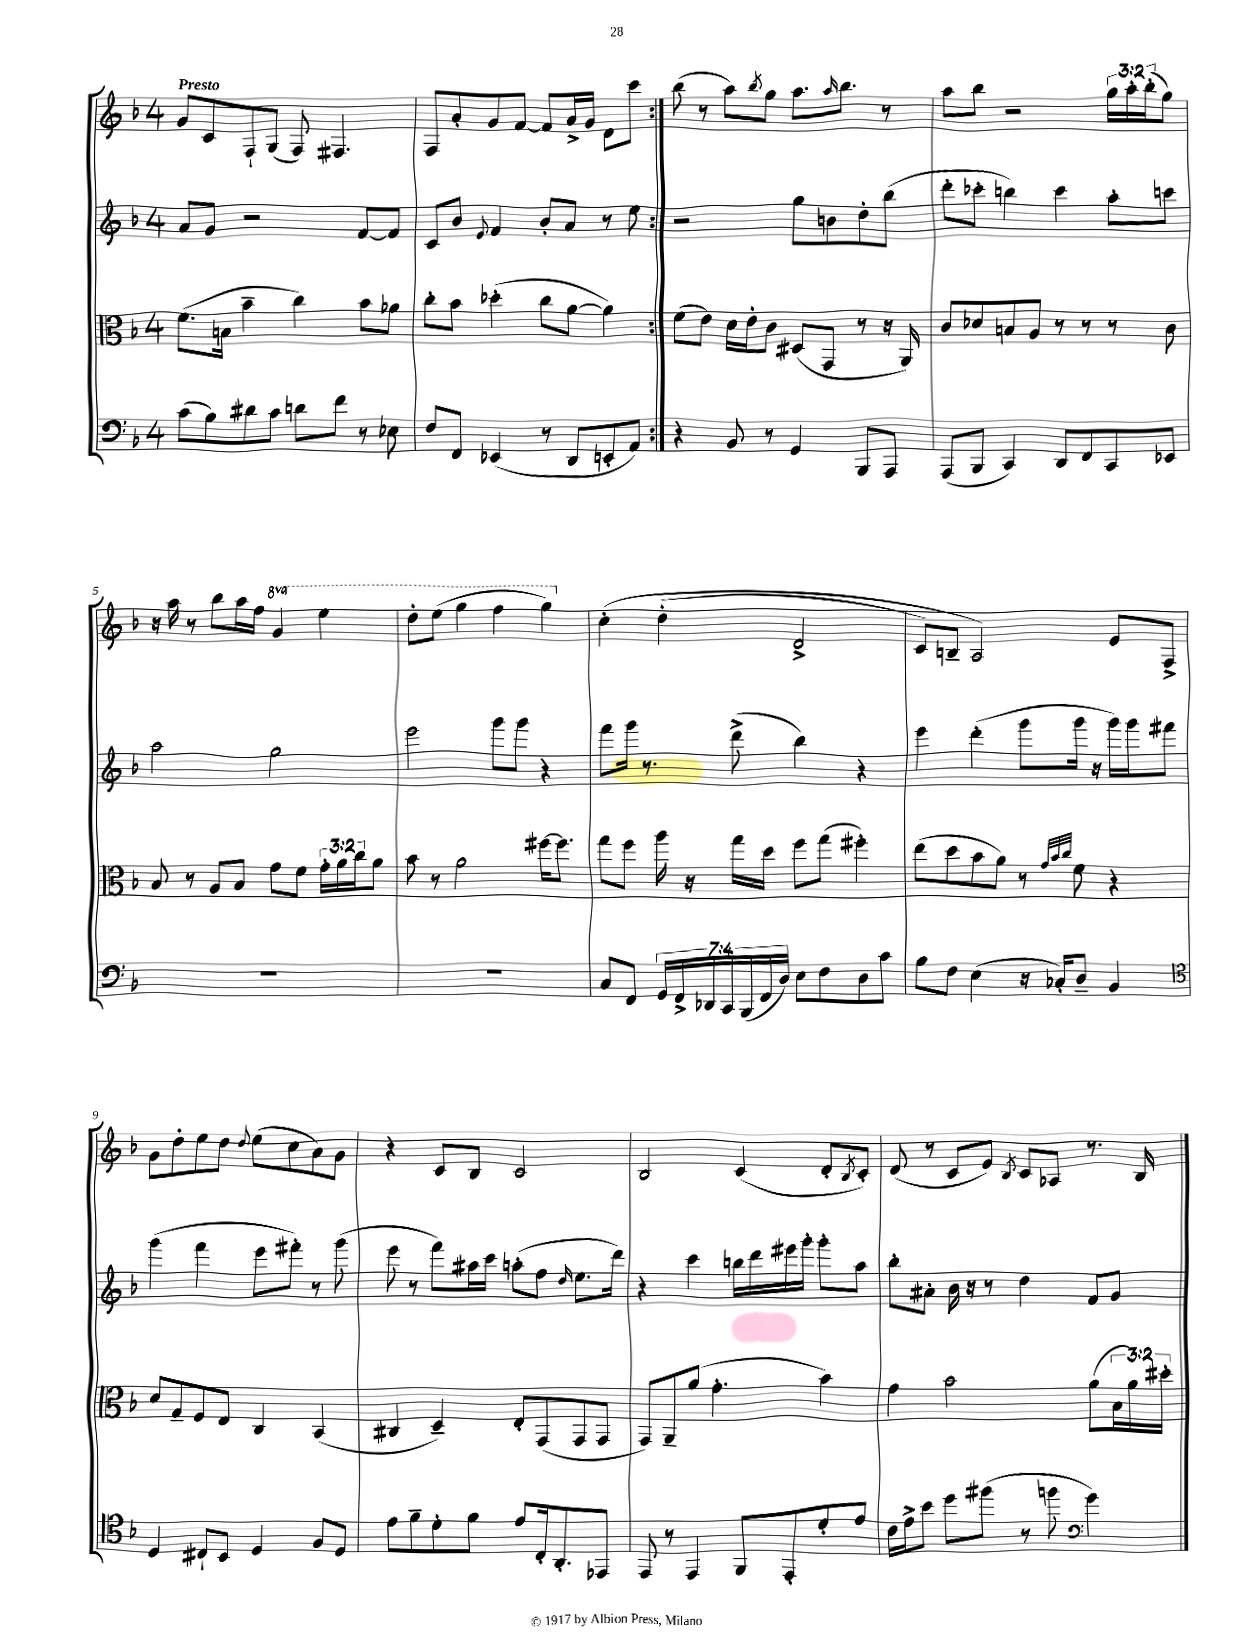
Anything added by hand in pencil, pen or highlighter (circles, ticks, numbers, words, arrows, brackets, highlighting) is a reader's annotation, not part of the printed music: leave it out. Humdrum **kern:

**kern	**kern	**kern	**kern
*staff4	*staff3	*staff2	*staff1
*clefF4	*clefC3	*clefG2	*clefG2
*k[b-]	*k[b-]	*k[b-]	*k[b-]
*M4/4	*M4/4	*M4/4	*M4/4
(8c	(8.f	8a	8g
8B-)	.	8g	8c
.	16B	.	.
8d#	4b-~	2r	8F`
8c	.	.	(8G
8d	4cc)	.	8F)
8f	.	.	4.F#
8r	8b-	[8f	.
8E-	8a-	8f]	.
=	=	=	=
8F	8cc'	8c	8F
8FF	8b-	8b-	8a'
.	.	8qqe	.
(4EE-	(4dd-'	4f	8g
.	.	.	[8f
8r	8cc	8b-'	8f]
8DD	[8a	8a	16a^
.	.	.	16g
8EE'	4a])	8r	8d
8AA)	.	8ee	8ccc
=:|!	=:|!	=:|!	=:|!
4r	(8f	2r	(8bb-
.	8e)	.	8r
8BB-	16d	.	8aa)
.	16e'	.	.
.	.	.	8qbb-
8r	8c	.	8gg
4GG	(8D#	8gg	8.aa
.	8GG	8b	.
.	.	.	16qqaa
.	.	.	8.bb-
8BBB-	8r	8dd'	.
8AAA	16r	(8bb-	8r
.	16AA)	.	.
=	=	=	=
(8AAA	8c	8ddd'	8aa
8BBB-	8d-	8ccc-'	8bb-
4CC)	8B	4bb)	2r
.	8A	.	.
8DD	8r	4ccc-	.
8FF	8r	.	.
8CC	8r	8aa'	24gg
.	.	.	24aa'
.	.	.	(24bb-'
8EE-	8c	8ccc	8gg)
=	=	=	=
1r	8B-	2aa	16r
.	.	.	16aa
.	8r	.	8r
.	8A	.	8bb-
.	8B-	.	16aa
.	.	.	16ff
.	8g	2gg	4gg
.	8f	.	.
.	24g'	.	4eee
.	24a	.	.
.	24cc	.	.
.	8a	.	.
=	=	=	=
1r	8b-	2eee	8ddd'
.	8r	.	(8eee
.	2a	.	4ggg
.	.	8ggg	4fff
.	.	8ggg	.
.	[16ff#	4r	4ggg)
.	8.ff#]	.	.
=	=	=	=
8C	8gg	8fff	&(4cc'
8FF	8ff	16ggg	.
.	.	8.r	.
28GG	16aa	.	(4dd'
28FF^	.	.	.
.	16r	.	.
28DD-	.	.	.
28CC	.	.	.
.	16gg	(8ddd^	.
(28BBB-	.	.	.
28FF	.	.	.
.	16dd	.	.
28D)	.	.	.
8E	8ff	4bb-)	2d^
8F	(8gg	.	.
8D	4ff#')	4r	.
8c	.	.	.
=	=	=	=
8B-	(8ee	4eee	8c)
8F	8dd	.	8B~
(4E	8b-	(4ddd'	2A&)
.	8a)	.	.
16r	8r	8ggg	.
16C-')	.	.	.
.	32qqg	.	.
.	32qqb-	.	.
.	32qqcc	.	.
8D~	8f	16ggg	.
.	.	16r	.
4BB-	4r	16ggg)	8e
.	.	16ggg	.
.	.	8fff#	8F^
=	=	=	=
*clefC4	*	*	*
4D	8d	(4ggg	8g
.	8G~	.	8dd'
8C#`	8F	4fff	8ee
8BB-	8E	.	8dd
.	.	.	8qqdd
4D	4C	8eee	(8ee
.	.	8fff#')	8cc
8F	(4BB-	8r	8a)
8D	.	(8ggg	8g
=	=	=	=
8e	4C#	8eee	4r
8f~	.	8r	.
8d'	4D~)	8fff)	8c
8f	.	16aa#	8B-
.	.	16ccc	.
8e	8E'	(8aa'	2c
16C'	(8GG	8ff	.
8.AA'	.	.	.
.	.	16qqdd	.
.	8GG	8.ee	.
8EE-	8GG	.	.
.	.	16ddd)	.
=	=	=	=
8EE	8GG)	4r	2B-
8r	8AA~	.	.
4EE	(8a	4ccc	.
.	4.g'	.	.
8FF	.	16bb	(4c
.	.	16ddd	.
8EE'	.	16eee#	.
.	.	16ggg'	.
8d'	4b-)	8ggg'	8d'
.	.	.	8qB-
8e	.	8aa	8c')
=	=	=	=
16c	4g	8bb-'	(8d
16e^	.	.	.
8b-	.	8a#'	8r
8dd	2b-	16b-	8c
.	.	16r	.
(8ff#	.	8r	8e)
.	.	.	8qB-
8r	.	4dd	8c
8ff	.	.	8A-
*clefF4	*	*	*
4g)	(8a	8f	8.r
.	24B-	8g	.
.	24a)	.	.
.	.	.	16B-
.	24dd#'	.	.
==	==	==	==
*-	*-	*-	*-
